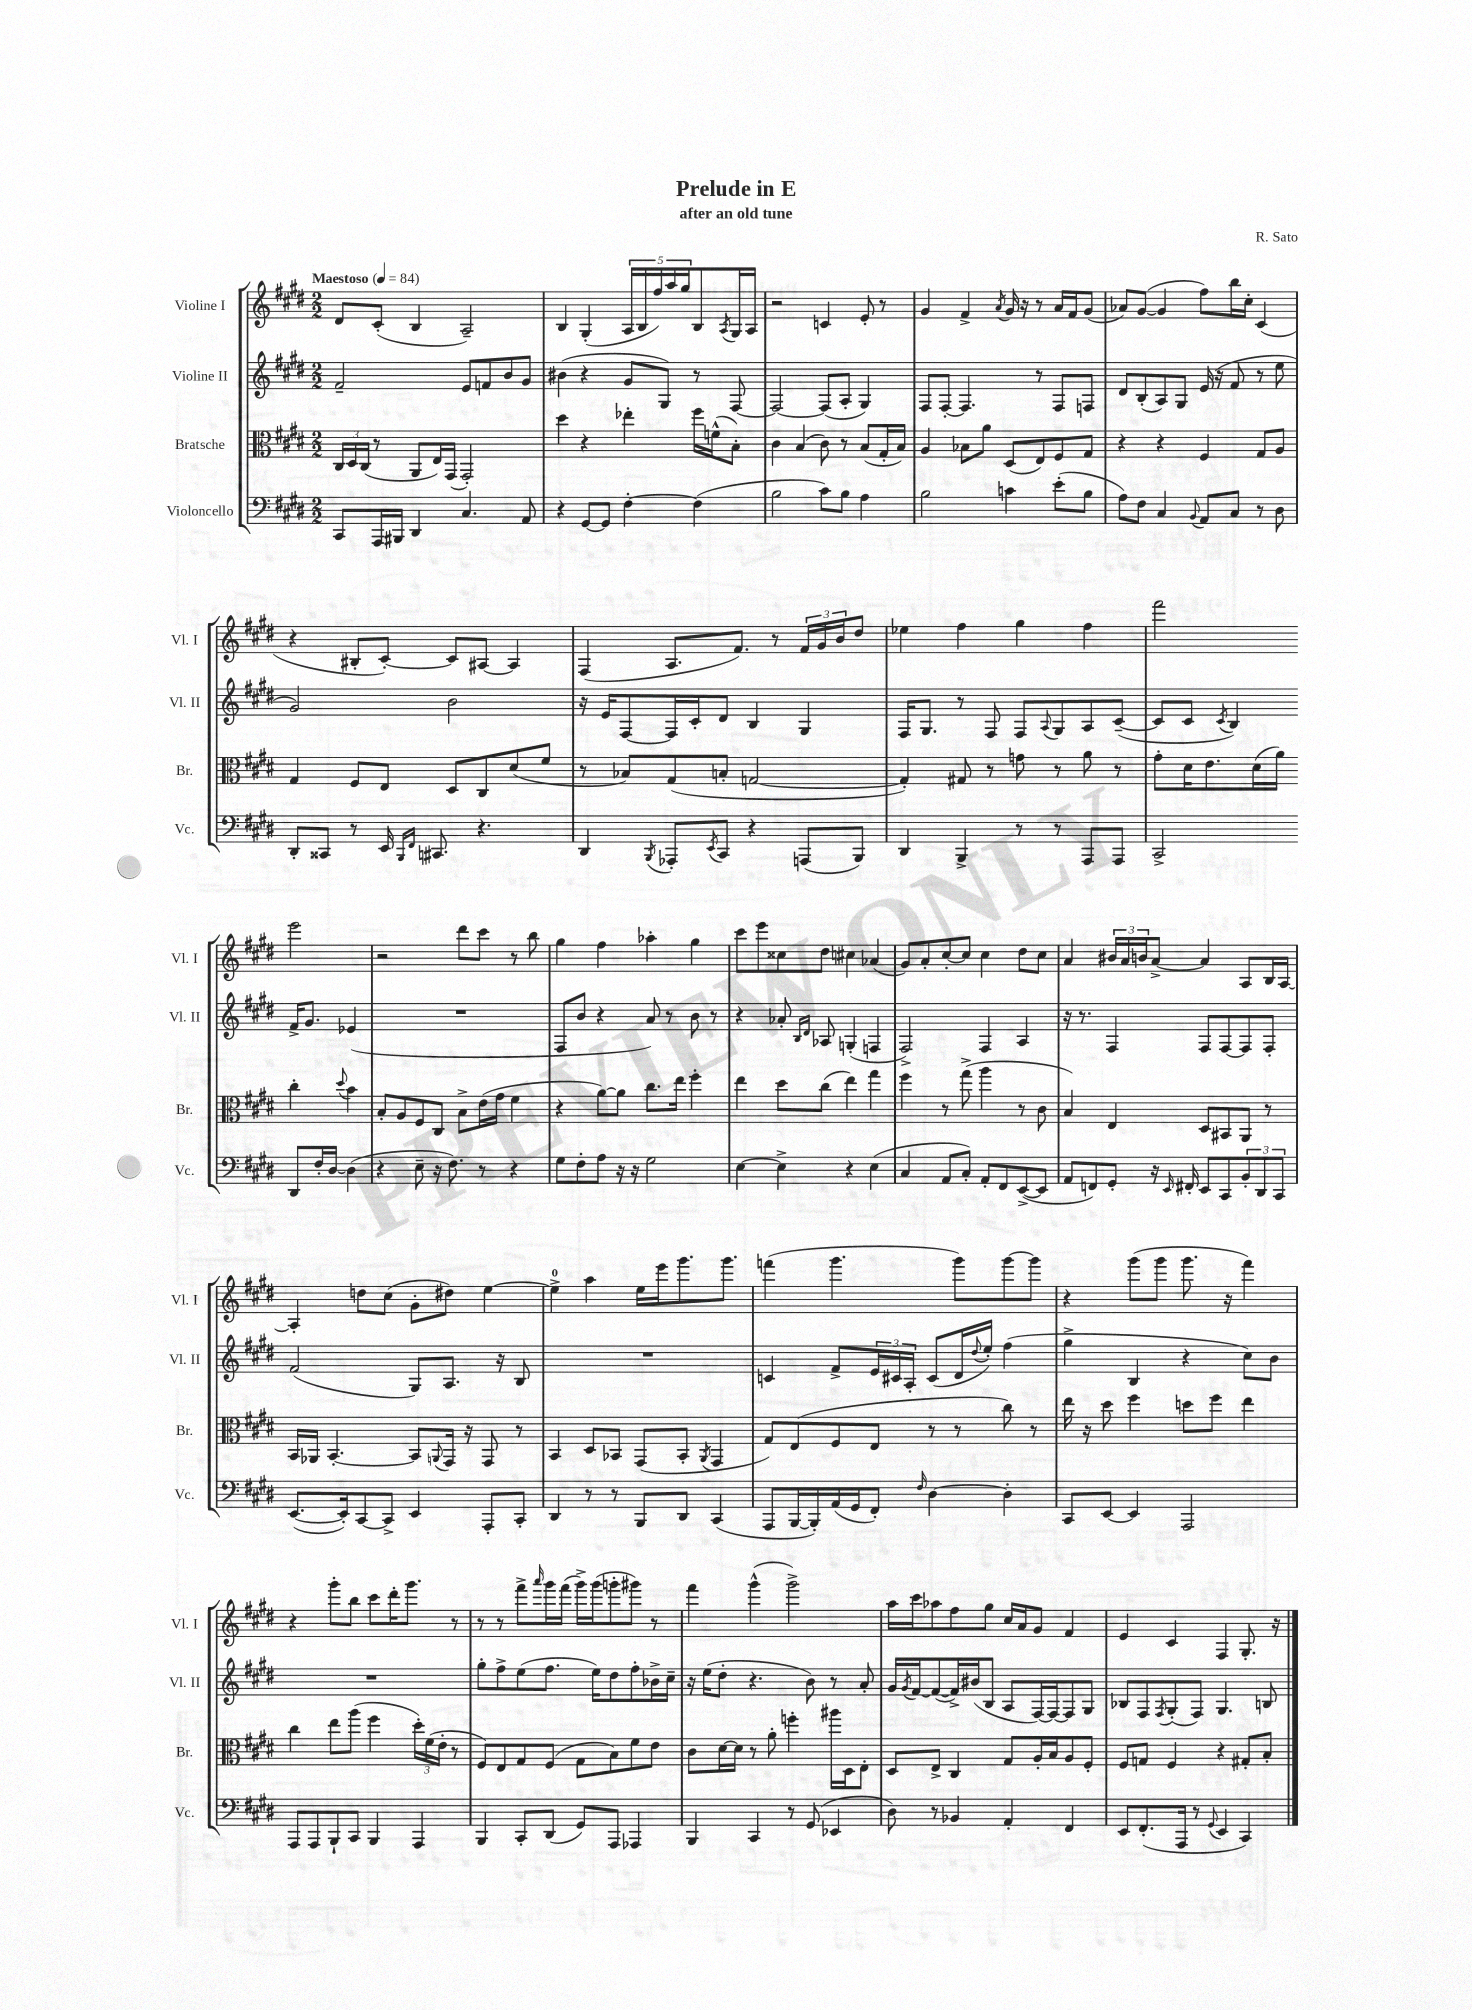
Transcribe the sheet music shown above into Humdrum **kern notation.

**kern	**kern	**kern	**kern
*part4	*part3	*part2	*part1
*staff4	*staff3	*staff2	*staff1
*I"Violoncello	*I"Bratsche	*I"Violine II	*I"Violine I
*I'Vc.	*I'Br.	*I'Vl. II	*I'Vl. I
*clefF4	*clefC3	*clefG2	*clefG2
*k[f#c#g#d#]	*k[f#c#g#d#]	*k[f#c#g#d#]	*k[f#c#g#d#]
*M2/2	*M2/2	*M2/2	*M2/2
*MM84	*MM84	*MM84	*MM84
=1	=1	=1	=1
!	!	!	!LO:TX:a:B:t=Maestoso
8CC#/L	24C#/LL	2f#~/	8d#/L
.	24D#/	.	.
.	(24C#/JJ	.	.
16AAA/L	8r	.	(8c#'/J
16BBB#X/JJ	.	.	.
4DD#/	8AA/L	.	4B/
.	16E/L)	.	.
.	(16GG#/JJ	.	.
4.C#/	2GG#'/)	8e/L	2A~/)
.	.	8fn/	.
.	.	8b/	.
8AA/	.	8g#/J	.
=2	=2	=2	=2
4r	4dd#\	(4b#X\	4B/
[8GG#/L	4r	4r	(4G#'/
8GG#/J]	.	.	.
[4F#'\	4ee-X'\	8g#/L	20A/LL
.	.	.	20B/
.	.	.	20ff#/)
.	.	8G#/J)	.
.	.	.	20aa/
.	.	.	20gg#/J
(4F#\]	16ff#\LL	8r	8B/
.	(16fn^^\J	.	.
.	.	.	8qA/
.	8B'\J)	[8F#/	16G#/L
.	.	.	16A/JJ
=3	=3	=3	=3
2B\	4c#\	2F#/_	2r
.	(4B/	.	.
8c#\L)	8c#\)	(8F#/L]	4cn/
8B\J	8r	8A'/J	.
4A\	(8B/L	4G#/)	8e'/
.	16G#'/L	.	8r
.	16B/JJ)	.	.
=4	=4	=4	=4
2B\	4A/	8F#/L	4g#/
.	.	[8F#'/J	.
.	8B-X\L	4.F#/]	4f#^/
.	8a\J	.	.
.	.	.	8qa/
4cn\	(8D#/L	.	16g#/
.	.	.	16r
.	8E/)	8r	8r
(8e'\L	8F#/	8F#/L	16a/LL
.	.	.	16f#/J
8B\J	8G#/J	8Fn/J	(8g#/J
=5	=5	=5	=5
8A\L)	4r	8d#/L	8a-X/L)
8F#\J	.	(8B'/	([8g#/J
4C#/	4r	8A/)	4g#/]
.	.	8G#/J	.
8qqBB/	.	.	.
8AA/L	4F#/	(16e/	8ff#\L)
.	.	16r	.
8C#/J	.	8f#/	16bb\L
.	.	.	16cc#'\JJ
8r	8G#/L	8r	(4c#/
8D#\	8A/J	8ee\	.
!!LO:LB:g=z
=6	=6	=6	=6
8DD#'/L	4G#/	2g#/)	4r
8CC##X/J	.	.	.
8r	8F#/L	.	8B#X'/L
16EE/	8E/J	.	[8c#'/J)
16qqBBB/LL	.	.	.
16qqFF#/JJ	.	.	.
8.CC#X/	.	.	.
.	8D#/L	2b\	8c#/L]
4.r	8C#/	.	[8A#X/J
.	(8d#/	.	4A#/]
.	8f#/J	.	.
=7	=7	=7	=7
4DD#/	8r	16r	(4F#/
.	.	16e/KL	.
.	8B-X/L)	[8F#/	.
8qBBB/	.	.	.
8AAA-X'/L	(8G#/	16F#/L]	8.A/L
.	.	16c#'/J	.
8qEE/	.	.	.
8CC#/J	8Bn'/J	8d#/J	.
.	.	.	8.f#/J)
4r	[2Gn/	4B/	.
.	.	.	8r
(8AAAn/L	.	4G#/	24f#/LL
.	.	.	24g#/
.	.	.	24b/J
8BBB/J)	.	.	8dd#/J
=8	=8	=8	=8
4DD#/	4G'/])	16F#/KL	4ee-X\
.	.	8.G#/J	.
4BBB^/	8G#X/	8r	4ff#\
.	8r	8F#/	.
8r	8gn\	8F#/L	4gg#\
.	.	8qqA/	.
8r	8r	8G#/	.
8AAA/L	8a\	8A/	4ff#\
8AAA/J	8r	([8c#~/J	.
=9	=9	=9	=9
2CC#^/	8g#'\L	8c#/L]	2fff#\
.	16d#\K	8c#/J	.
.	8.e\	.	.
.	.	8qc#/	.
.	.	4B/)	.
.	(16d#\L	.	.
.	16a\JJ)	.	.
8DD#/L	4cc#'\	16f#^/KL	2eee\
.	.	8.g#/J	.
16F#'/L	.	.	.
[16D#/JJ	.	.	.
.	8qqdd#/	.	.
(4D#\]	4b\	(4e-X/	.
!!LO:LB:g=z
=10	=10	=10	=10
4r	8B'/L	1r	2r
.	8A/	.	.
8E~\	8F#/	.	.
16r	8C#/J	.	.
8.F#\)	.	.	.
.	8B^\L	.	8ddd#\L
8r	(16e\L	.	8ccc#\J
.	16g#\JJ	.	.
4r	4f#\	.	8r
.	.	.	8bb\
=11	=11	=11	=11
8G#\L	4r	8F#/L	4gg#\
8F#'\	.	8b/J	.
8A\J	[8a\L)	4r	4ff#\
16r	8a\J]	.	.
16r	.	.	.
2G#\	8.cc#\L	8a/)	4aa-X'\
.	.	8r	.
.	16ee\Jk	.	.
.	4ff#'\	8b\	4gg#\
.	.	8r	.
=12	=12	=12	=12
[4E\	4ee\	4r	8ccc#\L
.	.	.	8eee\
4E^\]	8dd#\L	8a-X'/	8cc##X\
.	.	16qqB/LL	.
.	.	16qqd#/JJ	.
.	(8cc#\J	8A-X/	8dd#\J
4r	4ee\)	(4Gn'/	4cc#X\
(4E\	4gg#\	4Fn/	(4a-X/
=13	=13	=13	=13
4C#/	4ff#\	2F#^/)	8g#/L)
.	.	.	8a'/
8AA/L	8r	.	[8cc#'/
8C#'/J)	(8gg#^\	.	8cc#/J]
8AA'/L	4aa\	4F#/	4cc#\
8FF#/	.	.	.
([8EE^/	8r	4A/	8dd#\L
8EE/J]	8c#\	.	8cc#\J
=14	=14	=14	=14
8AA/L	4B/)	16r	4a/
.	.	8.r	.
8FFn/)	.	.	.
8GG#'/J	4E/	4F#/	24b#X/LL
.	.	.	24a/
.	.	.	24bn/J
16r	.	.	[8a^/J
16qqEE/	.	.	.
16FF#X'/	.	.	.
8EE/L	8D#/L	8F#/L	4a/]
8CC#/	8BB#X/	[8F#/	.
12BB'/	8AA/J	8F#/]	8A/L
12DD#/	.	.	.
.	8r	8F#'/J	16B/L
12CC#/J	.	.	.
.	.	.	[16A/JJ
!!LO:LB:g=z
=15	=15	=15	=15
([8.EE/L	16BB/LL	(2f#/	4A'/]
.	16AA-X/JJ	.	.
.	[4.BB'/	.	.
16EE'/k])	.	.	.
[8CC#/	.	.	8ddn\L
8CC#^/J]	.	.	(8cc#\J
4EE/	8BB/L]	8G#/L)	8g#'\L
.	8qqAAn/	.	.
.	16GG#/Jk	8.A/J	8dd#X\J)
.	16r	.	.
8AAA'/L	8GG#/	.	[4ee\
.	.	16r	.
8CC#'/J	8r	8B/	.
=16	=16	=16	=16
4DD#/	4BB/	1r	4ee^\]
8r	8D#/L	.	4aa\
8r	8BB-X/J	.	.
8BBB/L	(8GG#/L	.	16ee\LL
.	.	.	16eee\J
8DD#/J	8BB-'/J	.	8.ggg#\
.	8qAA/	.	.
(4CC#/	4GG#/	.	.
.	.	.	8.ggg#\J
=17	=17	=17	=17
8AAA/L	8G#/L)	4cn/	(4fffn\
[16BBB/L	(8E/	.	.
16BBB'/])	.	.	.
(16AA/	8F#/	8f#^/L	4.ggg#\
16GG#/J	.	.	.
8FF#'/J)	8E/J	24e/L	.
.	.	24c#X/	.
.	.	24A'/JJ	.
16qqF#/	.	.	.
[4D#\	8r	(8c#/L	.
.	8r	16d#/L	8ggg#\L)
.	.	8qqdd#/	.
.	.	16ee'/JJ)	.
4D#'\]	8cc#\)	(4ff#\	[8ggg#\
.	8r	.	8ggg#\J]
=18	=18	=18	=18
8CC#/L	16ee\	4gg#^\	4r
.	16r	.	.
[8EE/J	8dd#\	.	.
4EE/]	4ff#\	4B/	(8ggg#\L
.	.	.	8ggg#\J
2AAA/	8ddn\L	4r	8.ggg#\
.	8ff#\J	.	.
.	.	.	16r
.	4ee\	8cc#\L)	4fff#\)
.	.	8b\J	.
!!LO:LB:g=z
=19	=19	=19	=19
8AAA/L	4cc#\	1r	4r
8AAA/	.	.	.
8BBB`/	8ee\L	.	8ggg#'\L
8CC#/J	(8aa\J	.	8bb\J
4BBB/	4ff#\	.	8ccc#\L
.	.	.	16ddd#'\K
.	.	.	8.ggg#\J
4AAA/	24dd#'\LL)	.	.
.	(24f#\	.	.
.	24e'\JJ	.	.
.	8r	.	8r
=20	=20	=20	=20
4BBB/	8F#/L)	8gg#'\L	8r
.	8E/	8ff#^\	8r
8CC#'/L	8G#/	(8ee\	8fff#^\L
.	.	.	16qqaaa/
(8DD#/J	(8F#/J	8.ff#\J	16ggg#\L
.	.	.	(16fff#\JJ
8GG#/L)	8G#\L	.	16ggg#^\LL)
.	.	16ee\KL)	(16ggg#\J
8AAA/J	8B\)	8dd#\	8gggn'\
4AAA-X/	8f#\	8ff#'\	8ggg#X\J)
.	8e\J	16b-X^\L	8r
.	.	16cc#~\JJ	.
=21	=21	=21	=21
4BBB/	8c#\L	16r	4fff#\
.	.	(16ee\KL	.
.	[16d#\L	8dd#'\J	.
.	16d#\JJ]	.	.
4CC#/	8r	4.r	(4ggg#^^\
.	8a'\	.	.
8r	4ffn'\	.	2ggg#^\)
(8GG#/	.	8b\)	.
4EE-X/	16aa#X\LL	8r	.
.	16D#\J	.	.
.	8E'\J	8a'/	.
=22	=22	=22	=22
8D#\)	8D#/L	16g#/LL	16aa\LL
.	.	8qg#/	.
.	.	[16f#/J	16ccc#\J
8r	8E^/J	(8f#/_	8aa-X\
4BB-X/	4C#/	16f#^/L])	8ff#\
.	.	(16b#X/J	.
.	.	8B/J	8gg#\J
4AA'/	8G#/L	8A/L	16cc#/LL
.	.	.	16a/J
.	16A'/L	[16F#/L)	8g#/J
.	16B/J	16F#/J_	.
4FF#/	8A/	8F#/]	4f#/
.	8F#'/J	8G#/J	.
=23	=23	=23	=23
8EE/L	8F#/L	8B-X/L	4e/
(8.FF#'/	8Gn/J	8F#/	.
.	.	8qF#/	.
.	4F#/	(8G#'/	4c#/
16AAA/Jk	.	.	.
8r	.	8F#/J)	.
8qqGG#/	.	.	.
4EE/	4r	4.G#/	4F#/
4CC#/)	8G#X'/L	.	8.G#'/
.	8B'/J	8Bn/	.
.	.	.	16r
==	==	==	==
*-	*-	*-	*-
